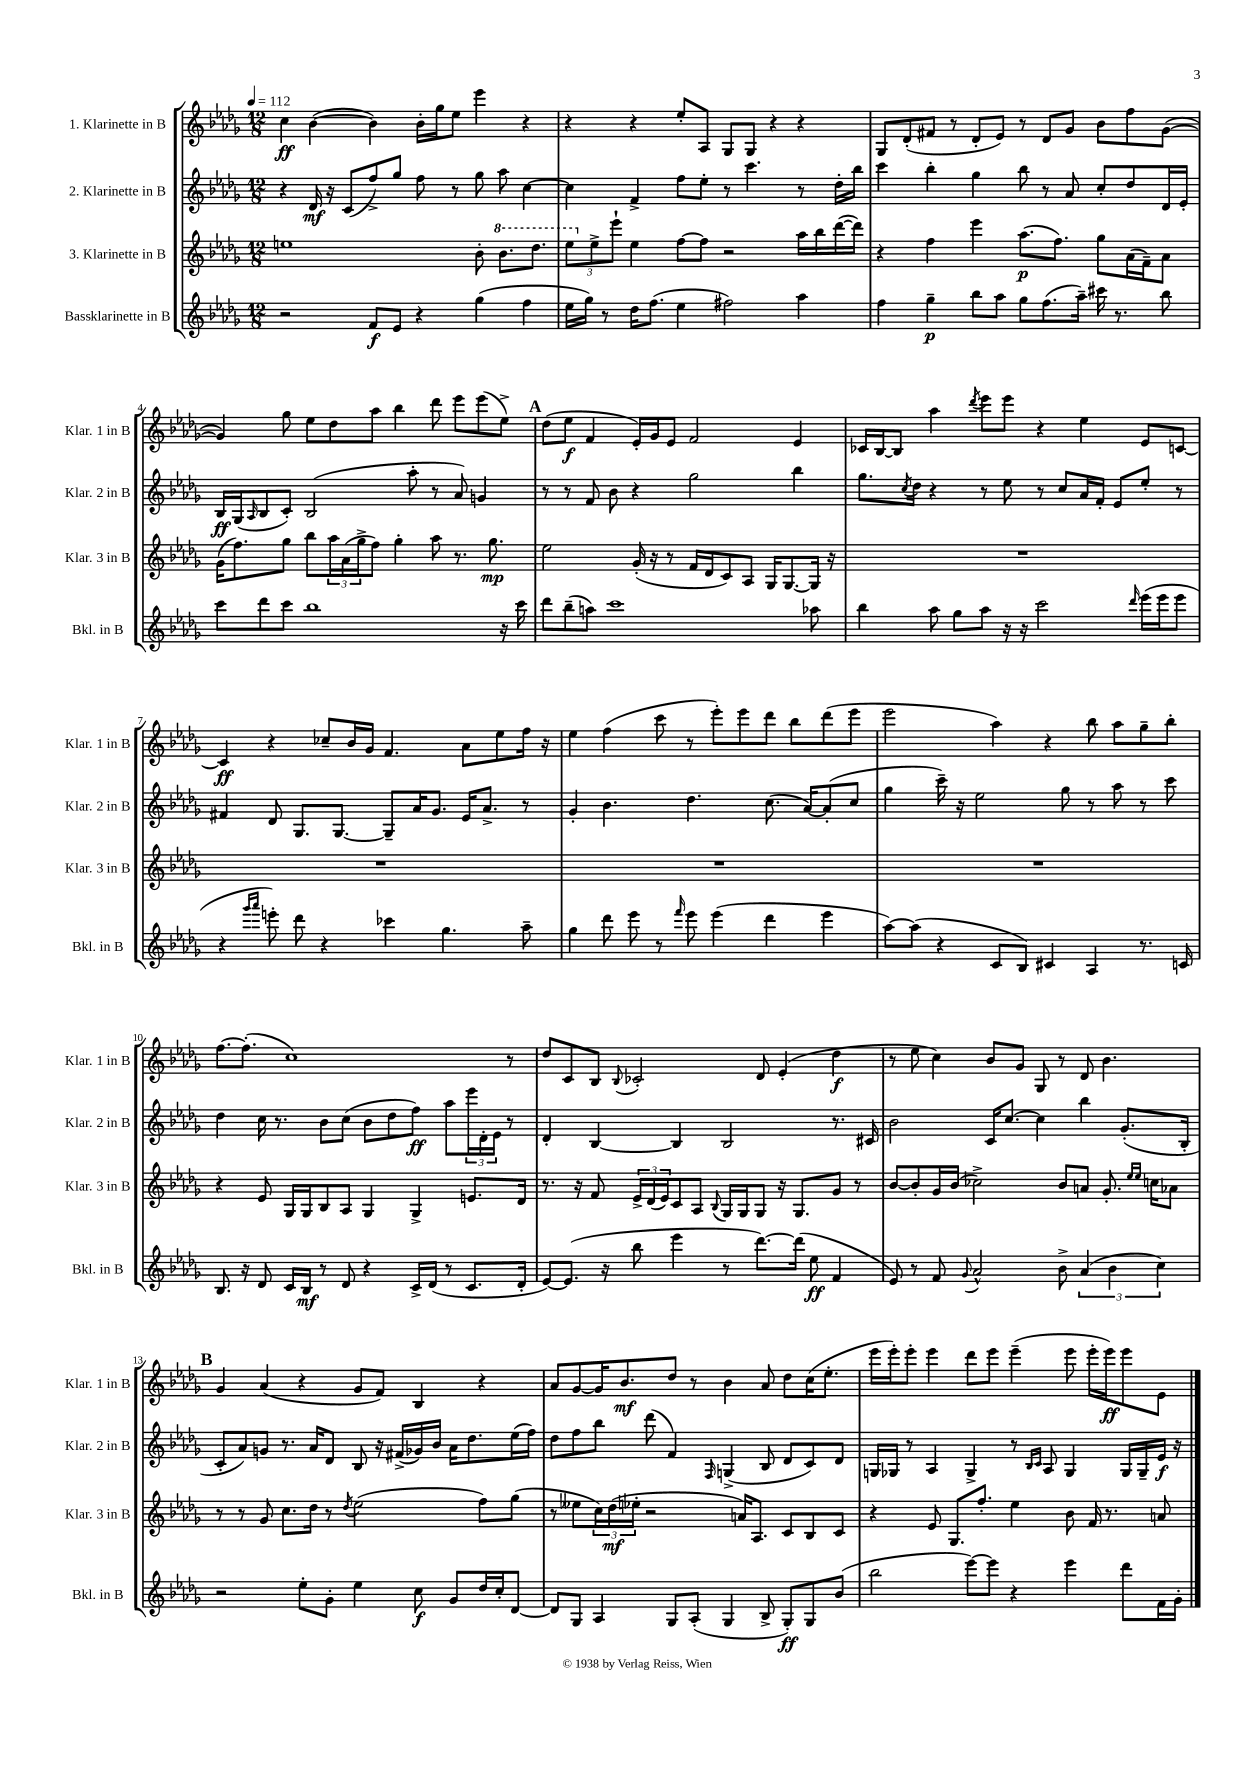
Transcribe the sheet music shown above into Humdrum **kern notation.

**kern	**kern	**kern	**kern
*staff4	*staff3	*staff2	*staff1
*clefG2	*clefG2	*clefG2	*clefG2
*k[b-e-a-d-g-]	*k[b-e-a-d-g-]	*k[b-e-a-d-g-]	*k[b-e-a-d-g-]
*M12/8	*M12/8	*M12/8	*M12/8
*MM112	*MM112	*MM112	*MM112
2r	1ee	4r	4cc
.	.	16d-	([4b-
.	.	16r	.
.	.	(8c	.
8f	.	8ff^)	4b-])
8e-	.	8gg-	.
4r	.	8ff	16b-'
.	.	.	16gg-
.	.	8r	8ee-
(4gg-	8b-'	8gg-	4eee-
.	8.bb-	8aa-	.
4ff	.	[4cc	4r
.	8.ddd-	.	.
=	=	=	=
16ee-	12eee-	4cc]	4r
16gg-)	.	.	.
.	12ee-^	.	.
8r	.	.	.
.	12eee-`	.	.
16dd-	4ee-	4f^	4r
(8.ff	.	.	.
4ee-	[8ff	8ff	8ee-'
.	8ff]	8ee-'	8A-
2ff#)	2r	8r	8G-
.	.	4.ccc	8G-
.	.	.	4r
4aa-	16aa-	8r	4r
.	16bb-	.	.
.	([16ddd-	16dd-'	.
.	16ddd-])	16bb-	.
=	=	=	=
4ff	4r	4ccc	8G-
.	.	.	(8d-'
4gg-~	4ff	4bb-'	8f#
.	.	.	8r
8bb-	4eee-	4gg-	8d-'
8aa-	.	.	8e-)
8gg-	(8.aa-	8bb-	8r
(8.ff	.	8r	8d-
.	8.ff)	.	.
.	.	8a-	8g-
16aa-~)	.	.	.
16ccc#	8gg-	8cc'	8b-
8.r	.	.	.
.	(16a-	8dd-	8ff
.	16f~)	.	.
8bb-	8a-	16d-	([8g-
.	.	16e-'	.
=	=	=	=
8ccc	(16g-	16B-	4g-])
.	8.ff)	(16G-	.
.	.	16qqA-	.
8ddd-	.	8B-	.
8ccc	8gg-	8c')	8gg-
1bb-	8bb-	(2B-	8ee-
.	24aa-	.	8dd-
.	(24a-	.	.
.	24gg-^	.	.
.	8ff)	.	8aa-
.	4gg-'	.	4bb-
.	.	8aa-'	.
.	8aa-	8r	8ddd-
.	8.r	8a-)	8eee-
.	.	4g	(8eee-
.	8.gg-	.	.
16r	.	.	8ee-^)
16ccc	.	.	.
=	=	=	=
8ddd-	2ee-	8r	(8dd-
(8bb-~	.	8r	8ee-
8aa)	.	8f	4f
1ccc	.	8b-	.
.	(16g-'	4r	16e-')
.	16r	.	16g-
.	8r	.	8e-
.	16f	2gg-	2f
.	16d-	.	.
.	8c)	.	.
.	8A-	.	.
.	16G-	.	.
.	[8.G-	.	.
.	.	4bb-	4e-
8aa-	16G-]	.	.
.	16r	.	.
=	=	=	=
4bb-	1.r	8.gg-	16c-
.	.	.	[16B-
.	.	.	8B-]
.	.	8qcc	.
.	.	16dd-	.
8aa-	.	4r	4aa-
8gg-	.	.	.
.	.	.	8qddd-
8aa-	.	8r	8eee-
16r	.	8ee-	8eee-
16r	.	.	.
2ccc	.	8r	4r
.	.	8cc	.
.	.	16a-	4ee-
.	.	16f'	.
.	.	8e-	.
16qqddd-	.	.	.
(16eee-	.	8ee-'	8e-
16eee-	.	.	.
8eee-	.	8r	[8c
=	=	=	=
4r	1.r	4f#	4c]
16qqggg-	.	.	.
16qqaaa-	.	.	.
8eee')	.	8d-	4r
8ddd-	.	8.G-	.
4r	.	.	8cc-~
.	.	[8.G-	.
.	.	.	16b-
.	.	.	16g-
4ccc-	.	8G-~]	4.f
.	.	16a-	.
.	.	8.g-	.
4.gg-	.	.	.
.	.	16e-	8a-
.	.	8.a-^	.
.	.	.	8ee-
8aa-~	.	8r	16ff
.	.	.	16r
=	=	=	=
4gg-	1.r	4g-'	4ee-
8ddd-	.	4.b-	(4ff
8eee-	.	.	.
8r	.	.	8ccc
16qqfff	.	.	.
8eee-	.	4.dd-	8r
(4eee-	.	.	8eee-')
.	.	.	8eee-
4ddd-	.	(8.cc	8ddd-
.	.	.	8bb-
.	.	[16a-)	.
4eee-	.	(8a-']	(8ddd-
.	.	8cc	8eee-
=	=	=	=
[8aa-)	1.r	4gg-	2eee-
(8aa-]	.	.	.
4r	.	16ccc~)	.
.	.	16r	.
.	.	2ee-	.
8c	.	.	4aa-)
8B-)	.	.	.
4c#	.	.	4r
.	.	8gg-	.
4A-	.	8r	8bb-
.	.	8aa-	8aa-
8.r	.	8r	8gg-~
.	.	8ccc	8bb-'
16c	.	.	.
=	=	=	=
8.B-	4r	4dd-	[8.ff
16r	.	.	(8.ff']
8d-	8e-	16cc	.
.	.	8.r	.
16c	16G-	.	1cc)
16B-	16G-	.	.
8r	8B-	8b-	.
8d-	8A-	(8cc	.
4r	4G-	8b-	.
.	.	8dd-	.
16c^	4G-^	8ff)	.
(16d-	.	.	.
8r	.	8aa-	.
8.c	8.e	24eee-	.
.	.	24d-'	.
.	.	24e-	.
.	.	8r	8r
16d-'	16d-	.	.
=	=	=	=
[8e-)	8.r	4d-'	8dd-
(8.e-]	.	.	8c
.	16r	.	.
.	8f	[4B-	8B-
16r	.	.	.
.	.	.	8qqB-
8bb-	24e-^	.	2c-'
.	(24d-	.	.
.	24e-)	.	.
4eee-	8c	4B-]	.
.	8A-	.	.
.	8qqB-	.	.
8r	16G-	2B-	.
.	16G-	.	.
[8.ddd-)	8G-	.	8d-
.	16r	.	(4e-'
(16ddd-]	8.G-	.	.
8ee-	.	.	.
4f	8g-	8.r	4dd-
.	8r	.	.
.	.	16c#	.
=	=	=	=
8e-)	[8b-	2b-	8r
8r	8b-']	.	8ee-
8f	16g-	.	4cc)
.	(16b-	.	.
8qqg-	.	.	.
2a-^^	2cc-^)	.	.
.	.	16c	8b-
.	.	[8.cc	.
.	.	.	8g-
.	.	4cc]	8G-
8b-^	8b-	.	8r
(6a-	8a	4bb-	8d-
.	8.g-'	.	4.b-
6b-	.	.	.
.	.	(8.g-'	.
.	16qqee-	.	.
.	16qqee-	.	.
.	16cc	.	.
6cc)	.	.	.
.	8a-	.	.
.	.	16B-'	.
=	=	=	=
2r	8r	8c'	4g-
.	8r	8a-)	.
.	8g-	8g	(4a-
.	8.cc	8.r	.
8ee-'	.	.	4r
.	16dd-	16a-	.
8g-'	8r	8d-	.
.	8qdd-	.	.
4ee-	(2ee-	8B-	8g-
.	.	16r	8f)
.	.	(16f#^	.
8cc	.	16g-)	4B-
.	.	16b-	.
8g-	.	16a-	.
.	.	8.dd-	.
16dd-	8ff)	.	4r
16cc'	.	.	.
[8d-	(8gg-	(16ee-	.
.	.	16ff)	.
=	=	=	=
8d-]	8r	8dd-	8a-
8G-	8ee--	8ff	[8g-
4A-	24cc)	8bb-	16g-]
.	(24dd-	.	.
.	.	.	8.b-
.	24ee-'	.	.
.	2r	(8ddd-	.
8G-	.	4f)	8dd-
(8A-'	.	.	8r
.	.	16qqF	.
4G-	.	(4G^	4b-
.	16a)	.	.
.	8.A-	.	.
8B-^	.	8B-	8a-
8G-')	8c	8d-	8dd-
8G-	8B-	8c)	(16cc
.	.	.	8.ee-'
(8b-	8c	8d-	.
=	=	=	=
2bb-	4r	16G	16eee-
.	.	16G-	16eee-')
.	.	8r	8eee-'
.	8e-	4A-	4eee-
.	8.G-	.	.
[8eee-)	.	4G-^	8ddd-
.	8.ff'	.	.
8eee-]	.	.	8eee-
4r	4ee-	8r	(4eee-~
.	.	16qqB-	.
.	.	16qqc	.
.	.	8A-	.
4eee-	8b-	4G-	8eee-
.	16f	.	16eee-'
.	8.r	.	16eee-)
8ddd-	.	16G-	8eee-
.	.	16G-~	.
16f	8a	16e-	8e-
16g-'	.	16r	.
==	==	==	==
*-	*-	*-	*-
